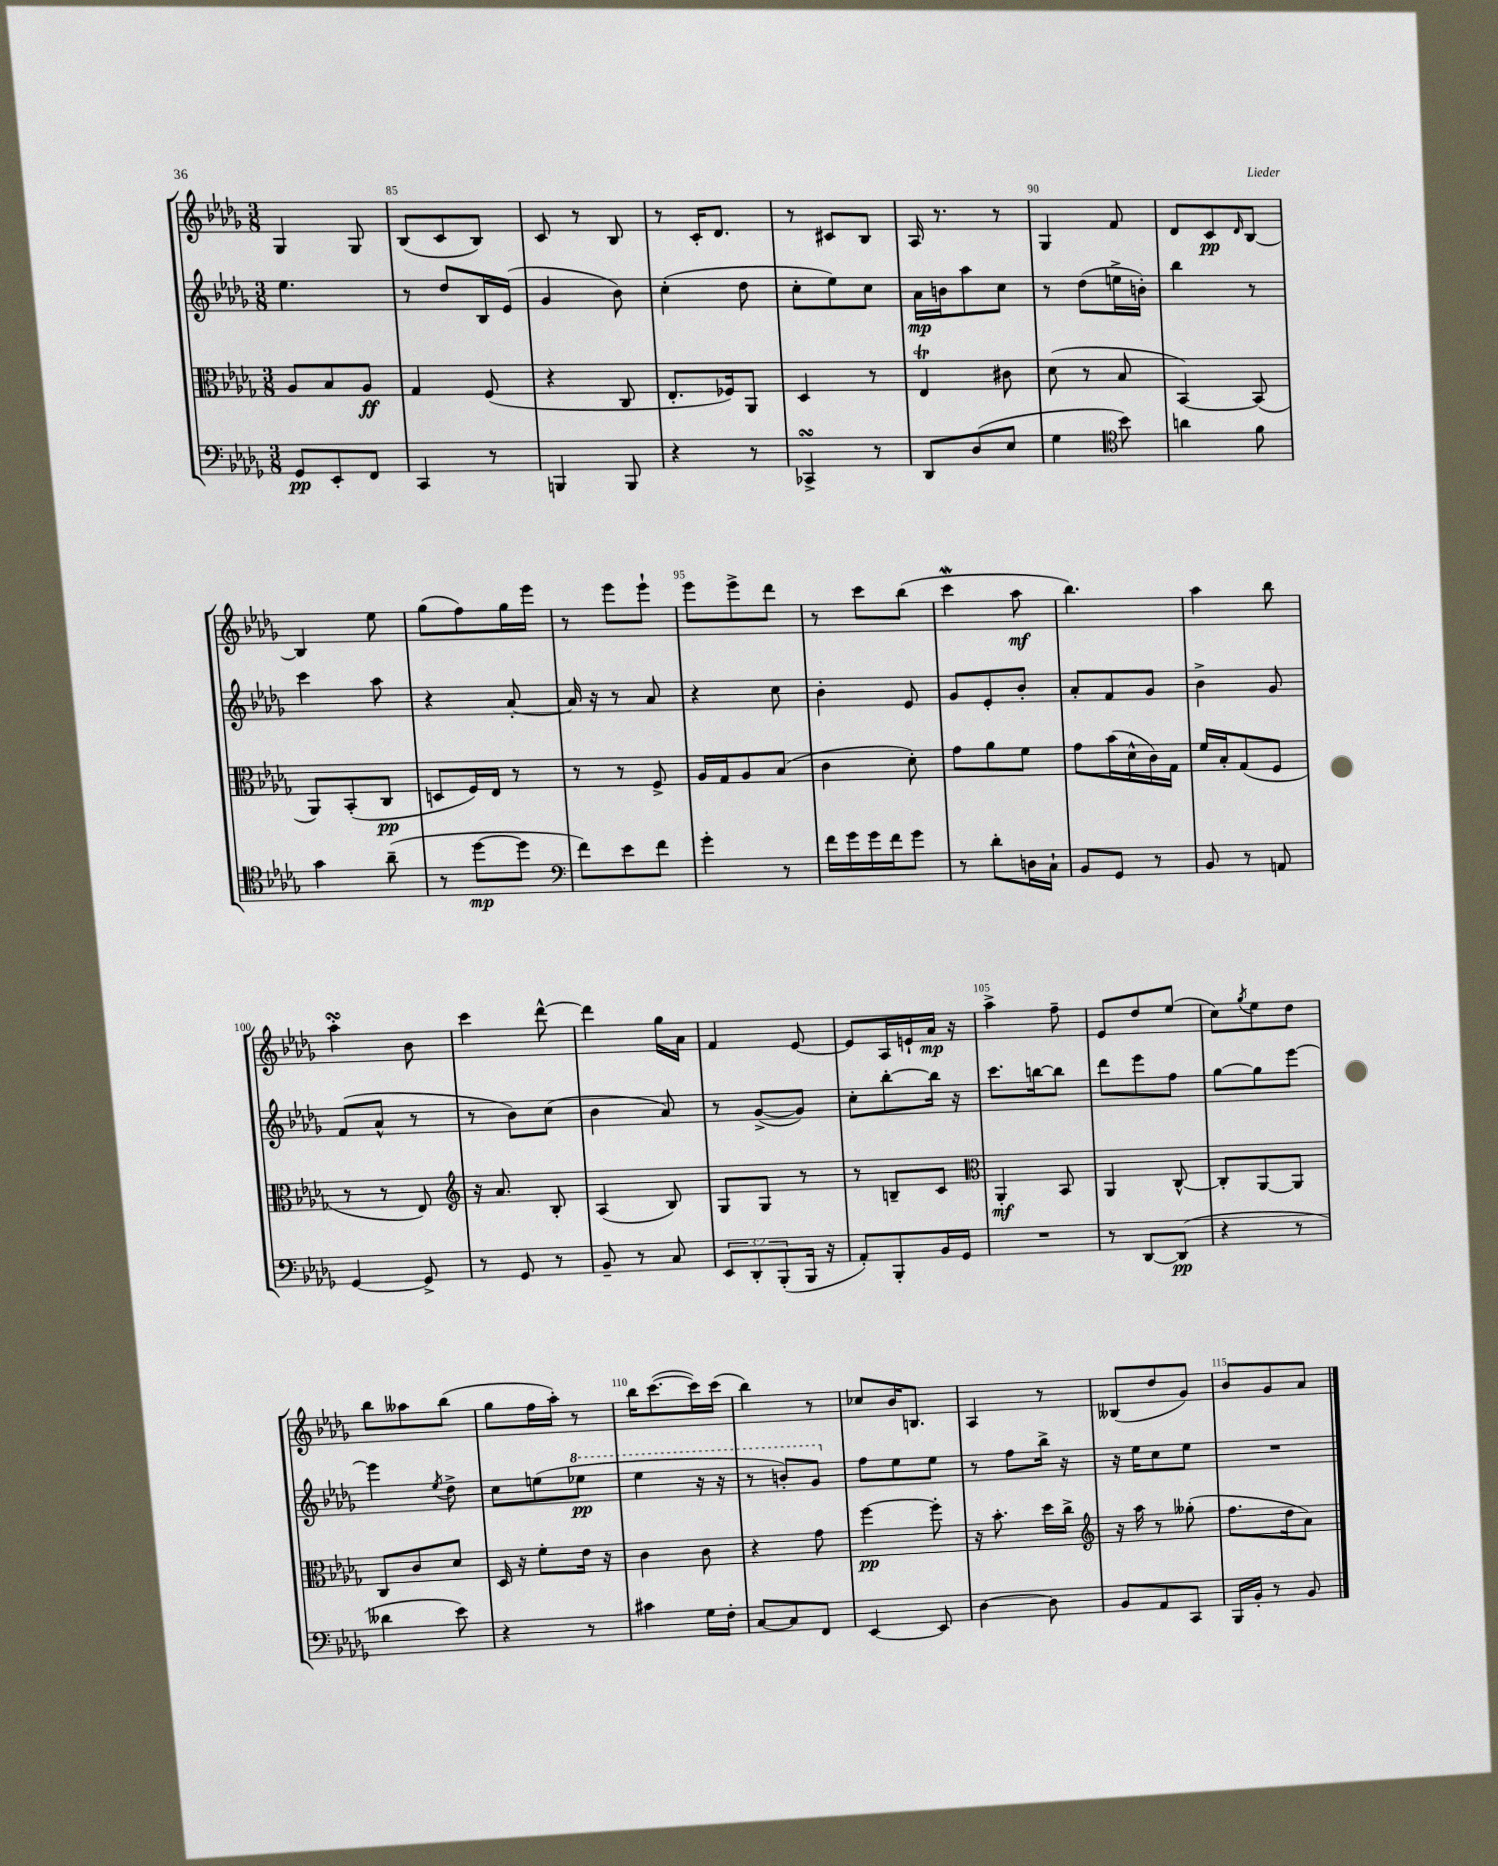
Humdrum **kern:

**kern	**dynam	**kern	**dynam	**kern	**dynam	**kern	**dynam
*part4	*part4	*part3	*part3	*part2	*part2	*part1	*part1
*staff4	*staff4	*staff3	*staff3	*staff2	*staff2	*staff1	*staff1
*clefF4	*	*clefC3	*	*clefG2	*	*clefG2	*
*k[b-e-a-d-g-]	*	*k[b-e-a-d-g-]	*	*k[b-e-a-d-g-]	*	*k[b-e-a-d-g-]	*
*M3/8	*	*M3/8	*	*M3/8	*	*M3/8	*
=84	=84	=84	=84	=84	=84	=84	=84
8GG-/L	pp	8A-/L	.	4.ee-\	.	4G-/	.
8EE-'/	.	8B-/	.	.	.	.	.
8FF/J	.	8A-/J	ff	.	.	8G-/	.
=85	=85	=85	=85	=85	=85	=85	=85
4CC/	.	4G-/	.	8r	.	(8B-/L	.
.	.	.	.	8dd-/L	.	8c/	.
8r	.	(8F/	.	16B-/L	.	8B-/J)	.
.	.	.	.	(16e-/JJ	.	.	.
=86	=86	=86	=86	=86	=86	=86	=86
4BBBn/	.	4r	.	4g-/	.	8c/	.
.	.	.	.	.	.	8r	.
8BBB/	.	8C/	.	8b-\)	.	8B-/	.
=87	=87	=87	=87	=87	=87	=87	=87
4r	.	8.E-'/L	.	(4cc'\	.	8r	.
.	.	.	.	.	.	16c'/KL	.
.	.	16F-X/k)	.	.	.	8.d-/J	.
8r	.	8AA-/J	.	8dd-\	.	.	.
=88	=88	=88	=88	=88	=88	=88	=88
4CC-XsSSs^/	.	4D-/	.	8cc'\L	.	8r	.
.	.	.	.	8ee-\)	.	8c#X/L	.
8r	.	8r	.	8cc\J	.	8B-/J	.
=89	=89	=89	=89	=89	=89	=89	=89
8DD-/L	.	4E-T/	.	16a-\LL	mp	16A-/	.
.	.	.	.	16bn\J	.	8.r	.
(8D-/	.	.	.	8aa-\	.	.	.
8E-/J	.	8c#X\	.	8cc\J	.	8r	.
=90	=90	=90	=90	=90	=90	=90	=90
4G-\	.	(8d-\	.	8r	.	4G-/	.
.	.	8r	.	(8dd-\L	.	.	.
*clefC4	*	*	*	*	*	*	*
8b-\)	.	8B-/	.	16een^\L	.	8f/	.
.	.	.	.	16bn'\JJ)	.	.	.
=91	=91	=91	=91	=91	=91	=91	=91
4an\	.	[4BB-/)	.	4bb-\	.	8d-/L	.
.	.	.	.	.	.	8c/	pp
.	.	.	.	.	.	16qqd-/	.
8f\	.	(8BB-/]	.	8r	.	[8B-/J	.
!!LO:LB:g=z
=92	=92	=92	=92	=92	=92	=92	=92
4g-\	.	8AA-/L)	.	4ccc\	.	4B-/]	.
.	.	(8BB-'/	.	.	.	.	.
(8a-~\	.	8C/J	pp	8aa-\	.	8ee-\	.
=93	=93	=93	=93	=93	=93	=93	=93
8r	.	8Dn/L	.	4r	.	(8gg-\L	.
[8dd-\L	mp	16F/L)	.	.	.	8ff\)	.
.	.	16E-/JJ	.	.	.	.	.
8dd-\J]	.	8r	.	[8a-'/	.	16gg-\L	.
.	.	.	.	.	.	16eee-\JJ	.
=94	=94	=94	=94	=94	=94	=94	=94
*clefF4	*	*	*	*	*	*	*
8f\L)	.	8r	.	16a-/]	.	8r	.
.	.	.	.	16r	.	.	.
8e-\	.	8r	.	8r	.	8eee-\L	.
8f\J	.	8F^/	.	8a-/	.	8eee-`\J	.
=95	=95	=95	=95	=95	=95	=95	=95
4g-'\	.	16A-/LL	.	4r	.	8eee-\L	.
.	.	16G-/J	.	.	.	.	.
.	.	8A-/	.	.	.	8eee-^\	.
8r	.	(8B-/J	.	8cc\	.	8ddd-\J	.
=96	=96	=96	=96	=96	=96	=96	=96
16f\LL	.	4c\	.	4b-'\	.	8r	.
16g-\	.	.	.	.	.	.	.
16g-\	.	.	.	.	.	8ccc\L	.
16f\J	.	.	.	.	.	.	.
8g-\J	.	8d-'\)	.	8e-/	.	(8bb-\J	.
=97	=97	=97	=97	=97	=97	=97	=97
8r	.	8g-\L	.	8g-/L	.	4cccW\	.
8d-'\L	.	8a-\	.	8e-'/	.	.	.
16Dn\L	.	8f\J	.	8b-'/J	.	8aa-\	mf
16C`\JJ	.	.	.	.	.	.	.
=98	=98	=98	=98	=98	=98	=98	=98
8BB-/L	.	8g-\L	.	8a-'/L	.	4.bb-\)	.
8GG-/J	.	(16b-\L	.	8f/	.	.	.
.	.	16d-^^\	.	.	.	.	.
8r	.	16c\)	.	8g-/J	.	.	.
.	.	16G-\JJ	.	.	.	.	.
=99	=99	=99	=99	=99	=99	=99	=99
8BB-/	.	16f/LL	.	4b-^\	.	4aa-\	.
.	.	16B-'/J	.	.	.	.	.
8r	.	(8G-/	.	.	.	.	.
8AAn/	.	8F/J	.	8g-/	.	8bb-\	.
!!LO:LB:g=z
=100	=100	=100	=100	=100	=100	=100	=100
[4GG-/	.	8r	.	(8f/L	.	4aa-sSSS'\	.
.	.	8r	.	8a-^^/J	.	.	.
8GG-^/]	.	8E-/)	.	8r	.	8b-\	.
=101	=101	=101	=101	=101	=101	=101	=101
*	*	*clefG2	*	*	*	*	*
8r	.	16r	.	8r	.	4ccc\	.
.	.	8.a-/	.	.	.	.	.
8GG-/	.	.	.	8b-\L)	.	.	.
8r	.	8B-'/	.	(8cc\J	.	[8ddd-^^\	.
=102	=102	=102	=102	=102	=102	=102	=102
8BB-~/	.	(4A-/	.	4b-\	.	4ddd-\]	.
8r	.	.	.	.	.	.	.
8C/	.	8B-/)	.	8a-/)	.	16gg-\LL	.
.	.	.	.	.	.	16a-\JJ	.
=103	=103	=103	=103	=103	=103	=103	=103
12EE-/L	.	8G-/L	.	8r	.	4f/	.
12DD-'/	.	.	.	.	.	.	.
.	.	8G-/J	.	([8g-^/L	.	.	.
(12BBB-'/	.	.	.	.	.	.	.
16BBB-/Jk	.	8r	.	8g-/J])	.	[8e-/	.
16r	.	.	.	.	.	.	.
=104	=104	=104	=104	=104	=104	=104	=104
8AA-'/L)	.	8r	.	8cc'\L	.	8e-/L]	.
8BBB-'/	.	8Bn~/L	.	[8bb-'\	.	16A-/L	.
.	.	.	.	.	.	16en`/	.
16BB-/L	.	8c/J	.	16bb-\Jk]	.	16a-/JJ	mp
16GG-/JJ	.	.	.	16r	.	16r	.
=105	=105	=105	=105	=105	=105	=105	=105
*	*	*clefC3	*	*	*	*	*
4.r	.	4AA-'/	mf	8.ccc\L	.	4aa-^\	.
.	.	.	.	[16bbn\k	.	.	.
.	.	8BB-/	.	8bb\J]	.	8ff~\	.
=106	=106	=106	=106	=106	=106	=106	=106
8r	.	4AA-/	.	8ddd-\L	.	8e-/L	.
[8DD-/L	.	.	.	8eee-\	.	8dd-/	.
(8DD-/J]	pp	[8C^^/	.	8ff\J	.	(8ee-/J	.
=107	=107	=107	=107	=107	=107	=107	=107
4r	.	8C'/L]	.	[8gg-\L	.	8cc\L)	.
.	.	.	.	.	.	8qgg-/	.
.	.	[8AA-/	.	8gg-\]	.	8ee-\	.
8r	.	8AA-/J]	.	[8eee-\J	.	8dd-\J	.
!!LO:LB:g=z
=108	=108	=108	=108	=108	=108	=108	=108
4d--X\	.	8C/L	.	4eee-\]	.	8bb-\L	.
.	.	8c/	.	.	.	8aa--X\	.
.	.	.	.	8qee-/	.	.	.
8e-\)	.	8d-/J	.	8dd-^\	.	(8bb-\J	.
=109	=109	=109	=109	=109	=109	=109	=109
4r	.	16D-/	.	8cc\L	.	8gg-\L	.
.	.	16r	.	.	.	.	.
.	.	8f'\L	.	(8een\	.	16ff\L	.
.	.	.	.	.	.	16aa-'\JJ)	.
*	*	*	*	*8va	*	*	*
8r	.	16e-\Jk	.	8eee-X\J	pp	8r	.
.	.	16r	.	.	.	.	.
=110	=110	=110	=110	=110	=110	=110	=110
4c#X\	.	4c\	.	4eee-\	.	16bb-\KL	.
.	.	.	.	.	.	([8.ccc\	.
16G-\LL	.	8c\	.	16r	.	16ccc\L])	.
16F'\JJ	.	.	.	16r	.	(16ccc\JJ	.
=111	=111	=111	=111	=111	=111	=111	=111
[8C/L	.	4r	.	8r	.	4bb-\)	.
8C/]	.	.	.	8bbn'/L)	.	.	.
8FF/J	.	8g-\	.	8gg-/J	.	8r	.
=112	=112	=112	=112	=112	=112	=112	=112
*	*	*	*	*X8va	*	*	*
[4EE-/	.	[4ff\	pp	8ff\L	.	8cc-X/L	.
.	.	.	.	8ee-\	.	16b-/K	.
.	.	.	.	.	.	8.Bn/J	.
8EE-/]	.	8ff'\]	.	8ee-\J	.	.	.
=113	=113	=113	=113	=113	=113	=113	=113
[4D-\	.	16r	.	8r	.	4A-/	.
.	.	8.b-'\	.	.	.	.	.
.	.	.	.	8ff\L	.	.	.
8D-\]	.	16dd-\LL	.	16bb-^\Jk	.	8r	.
.	.	16cc^\JJ	.	16r	.	.	.
=114	=114	=114	=114	=114	=114	=114	=114
*	*	*clefG2	*	*	*	*	*
8BB-/L	.	16r	.	16r	.	(8B--X/L	.
.	.	16aa-\	.	16ee-\KL	.	.	.
8AA-/	.	8r	.	8cc\	.	8dd-/	.
8CC/J	.	(8gg--X'\	.	8ee-\J	.	8g-/J)	.
=115	=115	=115	=115	=115	=115	=115	=115
16BBB-/LL	.	8.ff\L	.	4.r	.	8b-/L	.
16BB-'/JJ	.	.	.	.	.	.	.
8r	.	.	.	.	.	8g-/	.
.	.	16dd-\k	.	.	.	.	.
8BB-/	.	8a-\J)	.	.	.	8a-/J	.
==	==	==	==	==	==	==	==
*-	*-	*-	*-	*-	*-	*-	*-
